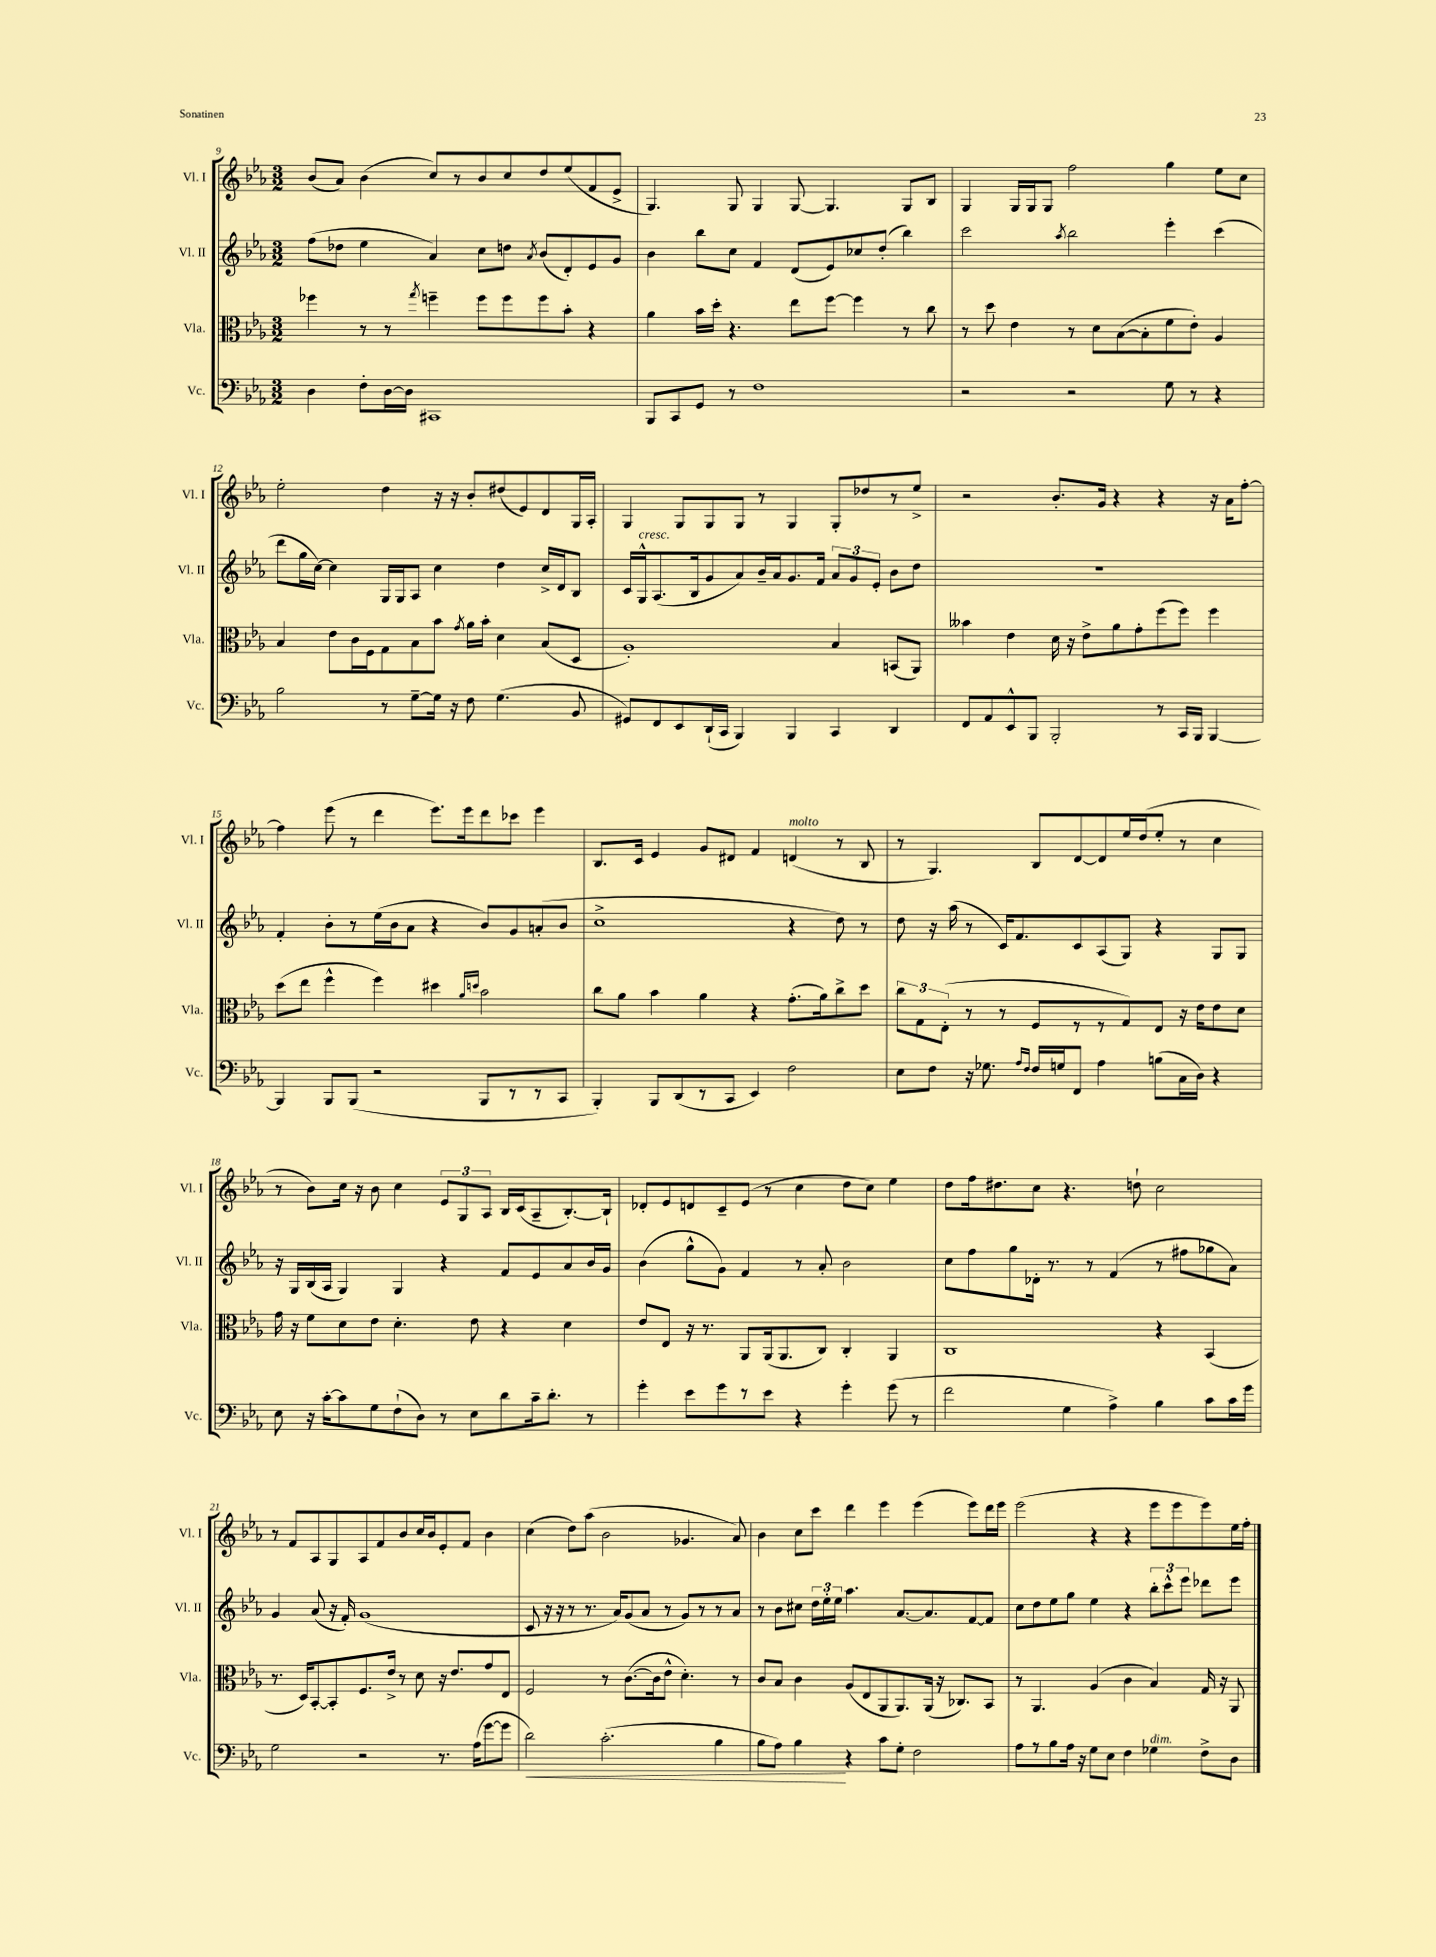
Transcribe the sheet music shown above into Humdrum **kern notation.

**kern	**kern	**kern	**kern
*staff4	*staff3	*staff2	*staff1
*clefF4	*clefC3	*clefG2	*clefG2
*k[b-e-a-]	*k[b-e-a-]	*k[b-e-a-]	*k[b-e-a-]
*M3/2	*M3/2	*M3/2	*M3/2
4D	4ff-	(8ff	(8b-
.	.	8dd-	8a-)
8F'	8r	4ee-	(4b-
[16D	8r	.	.
16D]	.	.	.
.	8qgg	.	.
1CC#	4ff~	4a-)	8cc)
.	.	.	8r
.	8ff	8cc	8b-
.	8ff	8dd	8cc
.	.	8qa-	.
.	8ff	(8b-	8dd
.	8b-'	8d')	(8ee-
.	4r	8e-	8f
.	.	8g	8e-^
=	=	=	=
8BBB-	4a-	4b-	4.G)
8CC	.	.	.
8GG	16b-	8bb-	.
.	16dd'	.	.
8r	4.r	8cc	8G
1F	.	4f	4G
.	8ee-	(8d	[8G
.	[8ff	8e-)	4.G]
.	4ff]	8cc-	.
.	.	(8dd'	.
.	8r	4bb-)	8G
.	8cc	.	8B-
=	=	=	=
2r	8r	2ccc	4G
.	8dd	.	.
.	4e-	.	16G
.	.	.	16G
.	.	.	8G
.	.	8qaa-	.
2r	8r	2bb-	2ff
.	8d	.	.
.	([8B-	.	.
.	8B-']	.	.
8G	8f	4eee-'	4gg
8r	8e-')	.	.
4r	4A-	(4ccc	8ee-
.	.	.	8cc
=	=	=	=
2B-	4B-	8ddd	2ee-'
.	.	16gg	.
.	.	[16cc)	.
.	8e-	4cc]	.
.	16c	.	.
.	16F	.	.
8r	8G	16G	4dd
.	.	16G	.
[8G~	8B-	8A-	.
16G]	8b-	4cc	16r
16r	.	.	16r
.	8qg	.	.
8F	16a-	.	8b-'
.	16b-'	.	.
(4.G	4d	4dd	(8dd#
.	.	.	8e-)
.	(8B-	16cc^	8d
.	.	16d	.
8BB-	8D	8B-	16G
.	.	.	16A-'
=	=	=	=
8GG#)	1A-')	16c	4G
.	.	16G^^	.
8FF	.	(8.A-	.
8EE-	.	.	8G
.	.	16B-	.
(16DD`	.	8g	8G
16CC	.	.	.
4BBB-)	.	8a-)	8G
.	.	16b-~	8r
.	.	16a-	.
4BBB-	.	8.g	4G
.	.	16f	.
4CC	4B-	12a-	8G'
.	.	12g	.
.	.	.	8dd-
.	.	12e-'	.
4DD	(8BB	8b-	8r
.	8AA-)	8dd	8ee-^
=	=	=	=
8FF	4b--	1.r	2r
8AA-	.	.	.
8EE-^^	4e-	.	.
8BBB-	.	.	.
2BBB-'	16d	.	8.b-'
.	16r	.	.
.	8e-^	.	.
.	.	.	16g
.	8a-	.	4r
.	8g'	.	.
8r	(8ff	.	4r
16CC	8ff)	.	.
16BBB-	.	.	.
[4BBB-	4ff	.	16r
.	.	.	16a-
.	.	.	[8ff'
=	=	=	=
4BBB-]	(8dd	4f'	4ff]
.	8ee-	.	.
8BBB-	4ff^^	8b-'	(8eee-
(8BBB-	.	8r	8r
2r	4ff)	(16ee-	4ddd
.	.	16b-	.
.	.	8a-	.
.	4dd#	4r	8.eee-)
.	.	.	16eee-
.	16qqa-	.	.
.	16qqdd	.	.
8BBB-	2b-	8b-)	8ddd
8r	.	8g	8ccc-
8r	.	(8a'	4eee-
8CC	.	8b-	.
=	=	=	=
4BBB-')	8cc	1cc^	8.B-
.	8a-	.	.
.	.	.	16c
8BBB-	4b-	.	4e-
(8DD	.	.	.
8r	4a-	.	8g
8CC	.	.	8d#
4EE-)	4r	.	4f
2F	(8.g'	4r	(4d
.	16a-)	.	.
.	8cc^	8dd)	8r
.	8dd	8r	8B-
=	=	=	=
8E-	12cc	8dd	8r
.	12G	.	.
8F	.	16r	4.G)
.	(12E-'	.	.
.	.	(16aa-	.
16r	8r	8r	.
8.G-	.	.	.
.	8r	16c)	.
.	.	8.f	.
16qqA-	.	.	.
16qqF	.	.	.
16F	8F	.	8B-
16G	.	.	.
8FF	8r	8c	[8d
4A-	8r	(8A-	8d]
.	8G)	8G)	16ee-
.	.	.	(16dd
(8B	8E-	4r	8ee-'
16C	16r	.	8r
16D)	16e-	.	.
4r	8e-	8G	4cc
.	8d	8G	.
=	=	=	=
8E-	16g	16r	8r
.	16r	16G	.
16r	8f	(16B-	8b-)
[16c'	.	16A-	.
8c]	8d	4G)	16cc
.	.	.	16r
8G	8e-	.	8b-
(8F`	4.d'	4G	4cc
8D)	.	.	.
8r	.	4r	12e-
.	.	.	12G
8E-	8e-	.	.
.	.	.	12A-
8d	4r	8f	16B-
.	.	.	(16c
16c~	.	8e-	8A-~
8.d'	.	.	.
.	4d	8a-	[8.B-')
8r	.	16b-	.
.	.	16g	16B-`]
=	=	=	=
4g'	8e-	(4b-	8d-'
.	8E-	.	8e-
8e-	16r	8gg^^	8d
.	8.r	.	.
8g	.	8g)	8c~
8r	8AA-	4f	(8e-
8e-	(16AA-	.	8r
.	8.AA-	.	.
4r	.	8r	4cc
.	8C)	8a-'	.
4g'	4C'	2b-	8dd
.	.	.	8cc)
(8g	4AA-	.	4ee-
8r	.	.	.
=	=	=	=
2f	1C	8cc	8dd
.	.	8ff	16ff
.	.	.	8.dd#
.	.	8gg	.
.	.	16d-'	8cc
.	.	8.r	.
4G	.	.	4.r
.	.	8r	.
4A-^)	.	(4f	.
.	.	.	8dd`
4B-	4r	8r	2cc
.	.	8ff#	.
8c	(4BB-	8gg-	.
16c	.	8a-)	.
16g	.	.	.
=	=	=	=
2G	8.r	4g	8r
.	.	.	8f
.	16D)	.	.
.	[8BB-'	(8a-	8A-
.	8BB-']	16r	8G
.	.	16f')	.
2r	8.F	(1g	8A-
.	.	.	8f
.	16e-^	.	.
.	8r	.	8b-
.	8d	.	16cc
.	.	.	16b-
8.r	16r	.	8e-'
.	8.e-	.	.
.	.	.	8f
(16A-	.	.	.
[8g	8g	.	4b-
8g]	8E-	.	.
=	=	=	=
2d)	2F	8c	(4cc
.	.	16r	.
.	.	16r	.
.	.	8r	8dd)
.	.	8.r	(8aa-
(2.c'	8r	.	2b-
.	.	16a-)	.
.	([8.c	(8g	.
.	.	8a-	.
.	16c]	.	.
.	8e-^^	8r	.
.	4.d')	8g)	4.g-
.	.	8r	.
4B-	.	8r	.
.	8r	8a-	8a-)
=	=	=	=
8B-	8c	8r	4b-
8A-)	8B-	8b-	.
4B-	4c	8cc#	8cc
.	.	24dd	8ccc
.	.	24ee-'	.
.	.	24ee-	.
4r	(8A-	4.aa-	4ddd
.	8E-	.	.
8c	8AA-	.	4eee-
8G'	8.AA-)	[8.a-	.
2F	.	.	(4eee-
.	(16AA-	8.a-]	.
.	16r	.	.
.	8.C-)	.	.
.	.	[8f	8eee-)
.	8BB-	8f]	16ddd
.	.	.	16eee-
=	=	=	=
8A-	8r	8cc	(2eee-
8r	4.AA-	8dd	.
8B-	.	8ee-	.
16A-	.	8gg	.
16r	.	.	.
8G	(4A-	4ee-	4r
8E-	.	.	.
4F	4c	4r	4r
4G-	4B-)	12bb-'	8eee-
.	.	12ccc^^	.
.	.	.	8eee-
.	.	12eee-	.
8F^	16G	8ddd-	8eee-)
.	16r	.	.
8D	8AA-	8eee-	16ee-
.	.	.	16ff'
==	==	==	==
*-	*-	*-	*-
